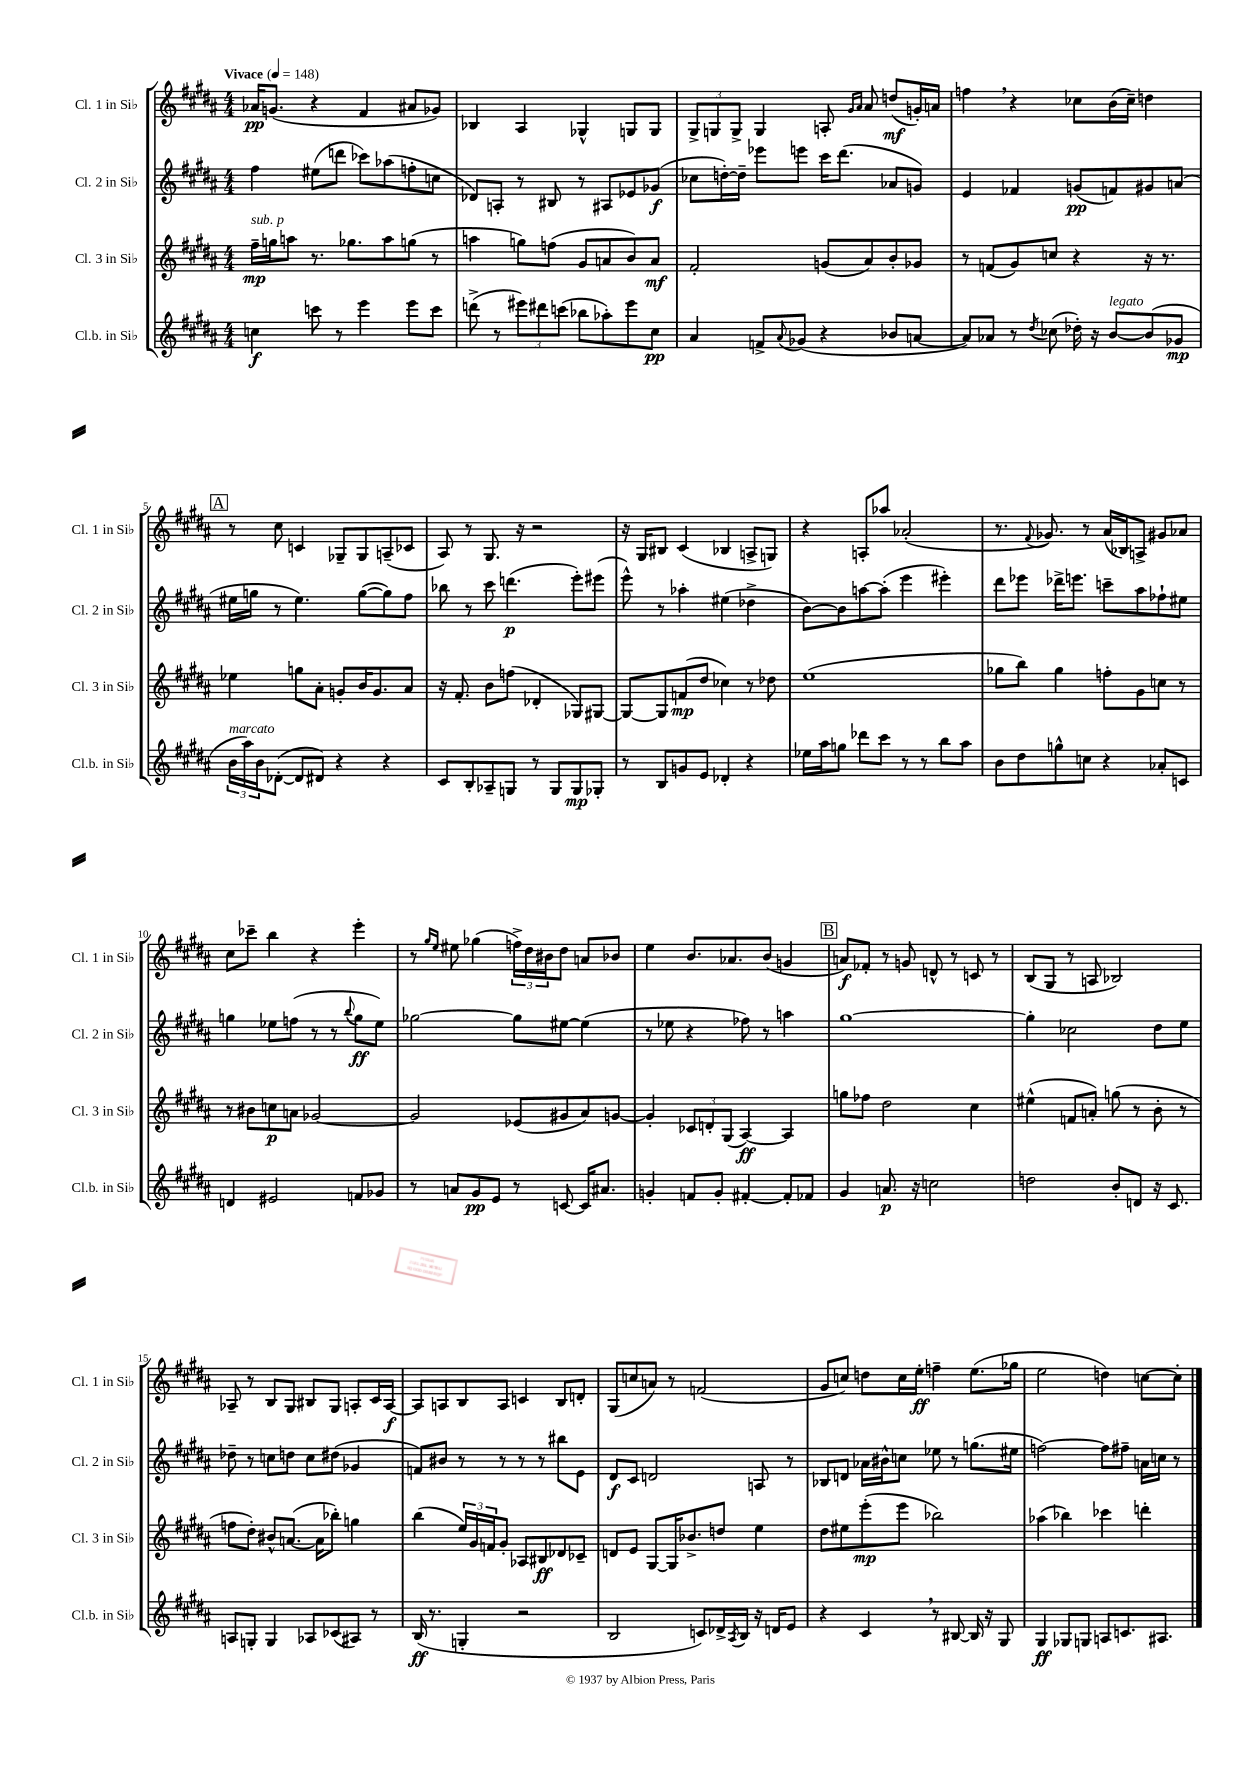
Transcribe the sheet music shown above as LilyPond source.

<<
\new StaffGroup <<
\new Staff = "s0" \with { instrumentName = "Cl. 1 in Sib" shortInstrumentName = "Cl. 1 in Sib" } {
    \clef treble \key b \major \numericTimeSignature \time 4/4 \tempo "Vivace" 4 = 148
    aes'16\pp g'8.( r4 fis'4 ais'8 ges'8) |
    bes4 ais4 ges4-^ g8 g8 |
    \tuplet 3/2 { gis8-> g8 g8-> } g4 a8-. \grace { gis'16 ais'16 } ais'8 d''8\mf( g'16-.) a'16 |
    f''4 \breathe r4 ces''8 b'16( ces''16--) d''4 |
    \mark \markup { \box "A" } r8 cis''8 c'4 ges8-- ges8 a8--( ces'8 |
    ais8) r8 gis8. r16 r2 |
    r16 gis16 bis8 cis'4( bes4 a8-> g8) |
    r4 a8-. aes''8 aes'2-.( |
    r8. \appoggiatura { fis'8 } ges'8.) r8 ais'16( bes16) a8-> gis'8 aes'8 |
    cis''8 ces'''8-- b''4 r4 e'''4-. |
    r8 \grace { gis''16 e''16 } eis''8 ges''4( \tuplet 3/2 { f''16->) dis''16 bis'16 } dis''8 a'8 bes'8 |
    e''4 b'8. aes'8. b'8( g'4 |
    \mark \markup { \box "B" } a'8\f) fes'8-. r8 g'8 d'8-^ r8 c'8 r8 |
    b8( gis8 r8 a8 bes2) |
    aes8-- r8 b8 gis8 bis8 gis8 a8-. cis'16 a16~\f |
    a8 a8 b8 a8 c'4 b8 d'8-. |
    gis8( c''8 a'8) r8 f'2( |
    gis'8 c''8) d''8 c''16 e''16-.\ff f''4-- e''8.( ges''16 |
    e''2 d''4) c''8~ c''8-. \bar "|." |
}
\new Staff = "s1" \with { instrumentName = "Cl. 2 in Sib" shortInstrumentName = "Cl. 2 in Sib" } {
    \clef treble \key b \major \numericTimeSignature \time 4/4
    fis''4 eis''8( d'''8 ces'''8) aes''8( f''8-. c''8 |
    des'8) a8-. r8 bis8 r8 ais8 ees'8 ges'8\f( |
    ces''8 d''16~-.) d''16-- ees'''8 e'''8 cis'''16 dis'''8.( aes'8 g'8) |
    e'4 fes'4 g'8\pp( f'8) gis'8 a'8( |
    \mark \markup { \box "A" } eis''16 g''16 r8 eis''4.) g''8~( g''8) fis''8 |
    bes''8 r8 cis'''8 d'''4.\p( e'''8-.) eis'''8( |
    e'''8-^) r8 aes''4-. eis''4( des''4-> |
    b'8~) b'8 a''8~ a''8-.( e'''4 eis'''4-.) |
    dis'''8 ees'''8 des'''16-> e'''8. c'''8-- ais''8 fes''8-! eis''8 |
    g''4 ees''8 f''8( r8 r8 \appoggiatura { b''8 } g''8\ff ees''8) |
    ges''2~ ges''8 eis''8~ eis''4( |
    r8 ees''8 r4 fes''8) r8 a''4 |
    \mark \markup { \box "B" } gis''1~ |
    gis''4-. ces''2 dis''8 e''8 |
    des''8-- r8 c''8 d''8 c''8 dis''8( ges'4 |
    f'8) bis'8 r8 r8 r8 r8 bis''8 e'8 |
    dis'8\f cis'8 d'2 a8 r8 |
    bes8 d'8 aes'16 bis'16-^ c''8 ees''8 r8 g''8.( eis''16 |
    f''2~) f''8 fis''8-- a'16 c''16 r8 \bar "|." |
}
\new Staff = "s2" \with { instrumentName = "Cl. 3 in Sib" shortInstrumentName = "Cl. 3 in Sib" } {
    \clef treble \key b \major \numericTimeSignature \time 4/4
    fis''16--\mp^\markup { \italic "sub. p" } g''16 a''8 r8. ges''8. a''8 g''8( r8 |
    a''4 g''8) f''8( gis'8 a'8 b'8) a'8\mf |
    fis'2-. g'8( ais'8) b'8-. ges'8 |
    r8 f'8( gis'8) c''8 r4 r16 r8. |
    \mark \markup { \box "A" } ees''4 g''8 ais'8-. g'8-. b'16 g'8. ais'8 |
    r16 fis'8.-. b'8 f''8( des'4-. ges8) gis8~ |
    gis8~ gis8 f'8\mp( dis''8 ces''4) r8 des''8 |
    e''1( |
    ges''8 b''8) ges''4 f''8-. gis'8 c''8 r8 |
    r8 bis'8 c''8\p a'8 ges'2~ |
    ges'2 ees'8( gis'8 ais'8) g'8~ |
    g'4-. \tuplet 3/2 { ces'8 d'8-. gis8( } ais4~\ff) ais4 |
    \mark \markup { \box "B" } g''8 fes''8 dis''2 cis''4 |
    eis''4-^( f'8 a'8-.) g''8( r8 b'8-. r8 |
    f''8 dis''8-.) bis'8-^ a'8.~( a'16 bes''8-.) g''4 |
    b''4( \tuplet 3/2 { e''16) gis'16 f'16 } gis'8-. aes8 bis8\ff des'8 ces'8-- |
    d'8 e'8 gis8~ gis16 bes'8.-> d''8 e''4 |
    dis''8 eis''8 e'''8-.\mp( e'''8 bes''2) |
    aes''4( bes''4) ces'''4 d'''4-. \bar "|." |
}
\new Staff = "s3" \with { instrumentName = "Cl.b. in Sib" shortInstrumentName = "Cl.b. in Sib" } {
    \clef treble \key b \major \numericTimeSignature \time 4/4
    c''4\f c'''8 r8 e'''4 e'''8 c'''8 |
    d'''8->( r8 \tuplet 3/2 { eis'''8) dis'''8 c'''8( } bes''8 aes''8-.) eis'''8 cis''8\pp |
    ais'4 f'8-> \appoggiatura { ais'8 } ges'8( r4 bes'8 a'8~ |
    a'8) aes'8 r8 \acciaccatura { dis''8 } ces''8( des''16-.) r16 b'8~^\markup { \italic "legato" } b'8( ges'8\mp |
    \mark \markup { \box "A" } \tuplet 3/2 { b'16^\markup { \italic "marcato" } ais''16) b'16 } des'8~-.( des'8 dis'8) r4 r4 |
    cis'8 b8-. aes8-- g8 r8 g8 g8\mp ges8-. |
    r8 b8 g'8 e'8 des'4-. r4 |
    ees''16 ais''16 g''8 des'''8 cis'''8 r8 r8 b''8 ais''8 |
    b'8 dis''8 g''8-^ c''8 r4 aes'8-. c'8 |
    d'4 eis'2 f'8 ges'8 |
    r8 a'8 gis'8\pp e'8 r8 c'8~ c'16 ais'8. |
    g'4-. f'8 g'8-. fis'4~-. fis'8-. fes'8 |
    \mark \markup { \box "B" } gis'4 a'8.\p r16 c''2 |
    d''2 b'8-. d'8 r16 cis'8. |
    a8 g8-. g4 aes8 ces'8( ais8) r8 |
    b16\ff( r8. g4-. r2 |
    b2 c'8) des'16-> \acciaccatura { ais8 } b16 r16 d'16 e'8 |
    r4 cis'4 \breathe r8 bis8~ bis16 r16 gis8 |
    gis4\ff ges8 g8 a8 c'8. ais8. \bar "|." |
}
>>
>>
